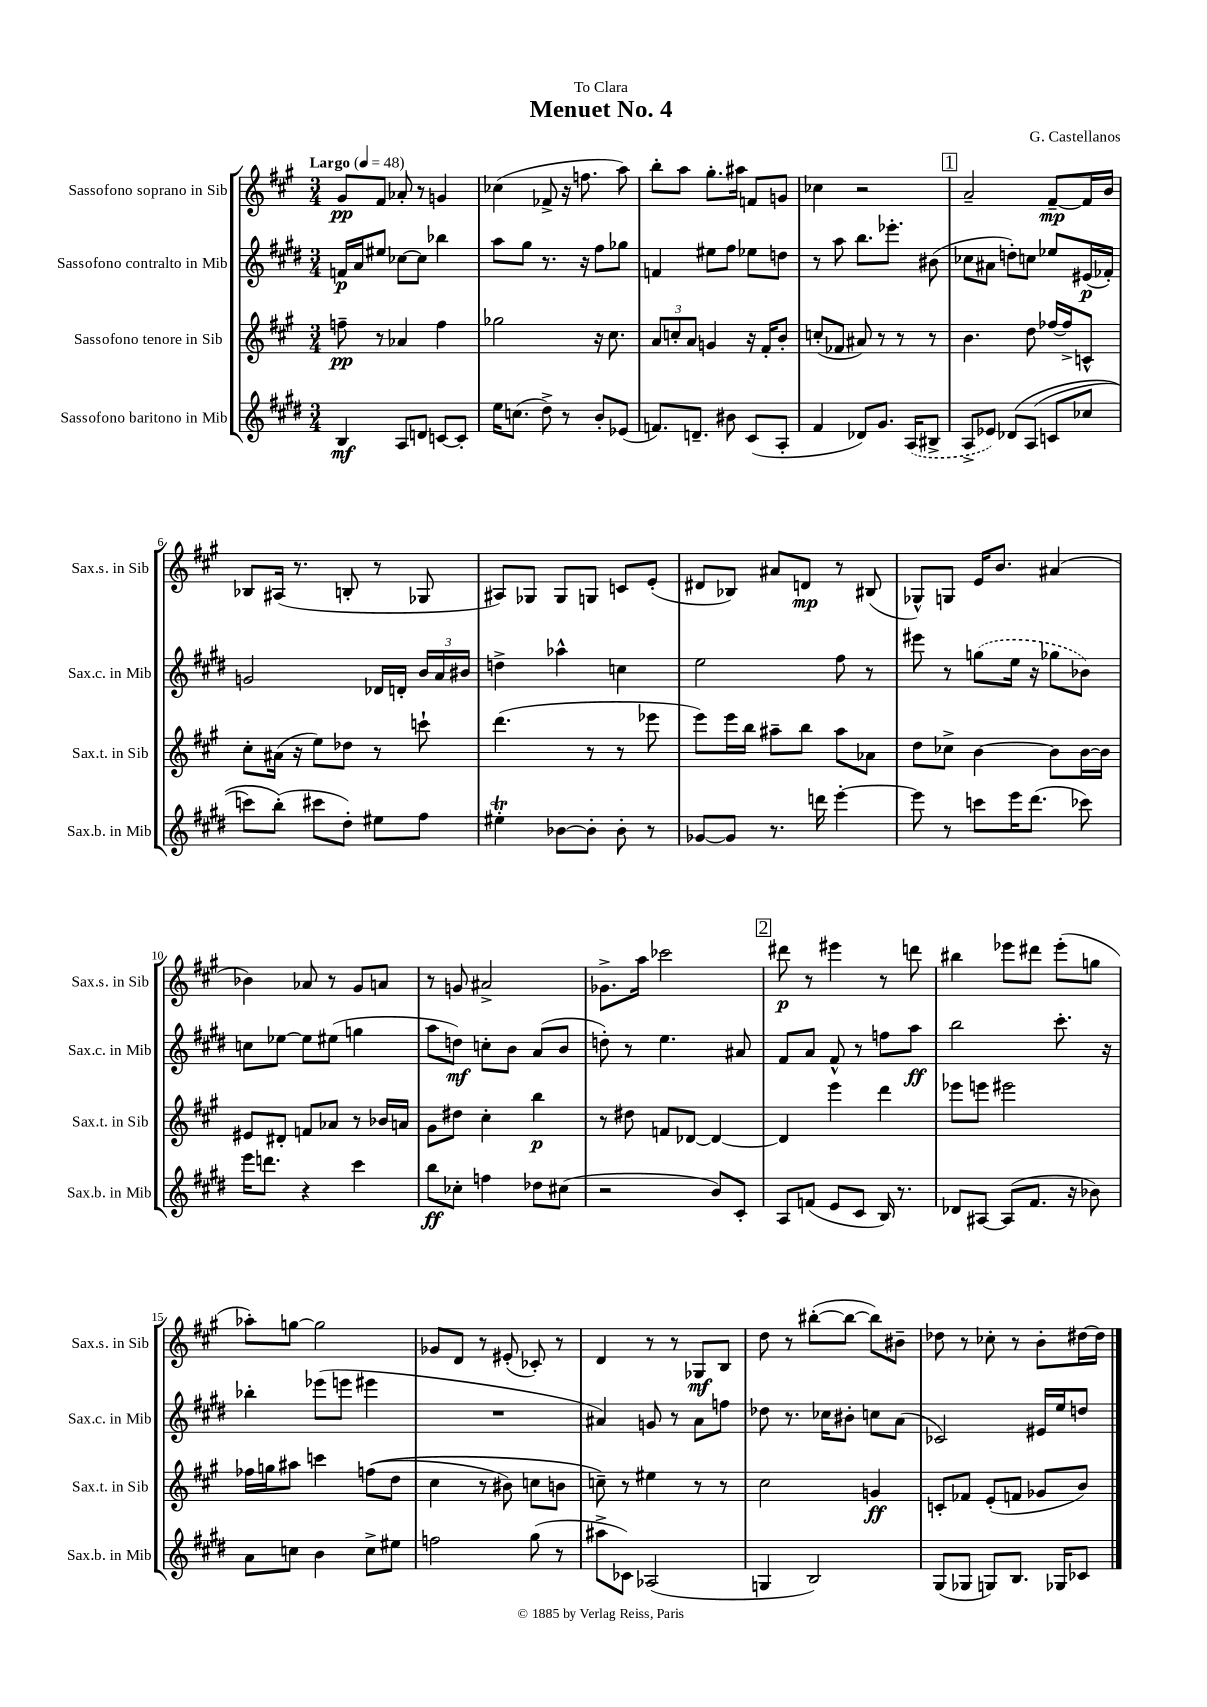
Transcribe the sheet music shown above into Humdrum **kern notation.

**kern	**dynam	**kern	**dynam	**kern	**dynam	**kern	**dynam
*part4	*part4	*part3	*part3	*part2	*part2	*part1	*part1
*staff4	*staff4	*staff3	*staff3	*staff2	*staff2	*staff1	*staff1
*I"Sassofono baritono in Mib	*	*I"Sassofono tenore in Sib	*	*I"Sassofono contralto in Mib	*	*I"Sassofono soprano in Sib	*
*I'Sax.b. in Mib	*	*I'Sax.t. in Sib	*	*I'Sax.c. in Mib	*	*I'Sax.s. in Sib	*
*clefG2	*	*clefG2	*	*clefG2	*	*clefG2	*
*k[f#c#g#d#]	*	*k[f#c#g#]	*	*k[f#c#g#d#]	*	*k[f#c#g#]	*
*M3/4	*	*M3/4	*	*M3/4	*	*M3/4	*
*MM48	*	*MM48	*	*MM48	*	*MM48	*
=1	=1	=1	=1	=1	=1	=1	=1
!	!	!	!	!	!	!LO:TX:a:B:t=Largo	!
4B/	mf	8ffn~\	pp	16fn/LL	p	8g#/L	pp
.	.	.	.	16a/J	.	.	.
.	.	8r	.	8ee#X/J	.	8f#/J	.
8A/L	.	4a-X/	.	[8cc-X\L	.	8a-X'/	.
8dn/J	.	.	.	8cc-\J]	.	8r	.
[8cn/L	.	4ff\	.	4bb-X\	.	4gn/	.
8c'/J]	.	.	.	.	.	.	.
=2	=2	=2	=2	=2	=2	=2	=2
16ee\KL	.	2gg-X\	.	8aa\L	.	(4cc-X\	.
(8.ccn\J	.	.	.	.	.	.	.
.	.	.	.	8gg#\J	.	.	.
8dd#^\)	.	.	.	8.r	.	8f-X^/	.
8r	.	.	.	.	.	16r	.
.	.	.	.	16r	.	8.ffn\	.
8b'/L	.	16r	.	8ff#\L	.	.	.
.	.	8.cc#\	.	.	.	.	.
(8e-X/J	.	.	.	8gg-X\J	.	8aa\)	.
=3	=3	=3	=3	=3	=3	=3	=3
8.fn/L)	.	12a/L	.	4fn/	.	8bb'\L	.
.	.	12ccn'/	.	.	.	.	.
.	.	.	.	.	.	8aa\J	.
.	.	12a/J	.	.	.	.	.
8.dn~/J	.	.	.	.	.	.	.
.	.	4gn/	.	8ee#X\L	.	8.gg#'\L	.
8b#X\	.	.	.	8ff#\J	.	.	.
.	.	.	.	.	.	16aa#X\Jk	.
(8c#/L	.	16r	.	8ee-X\L	.	8fn/L	.
.	.	16f#'/KL	.	.	.	.	.
8A'/J	.	8b'/J	.	8ddn\J	.	8gn/J	.
=4	=4	=4	=4	=4	=4	=4	=4
4f#/	.	(8ccn'/L	.	8r	.	4cc-X\	.
.	.	8f-X/J	.	8aa\	.	.	.
8d-X/L)	.	8a#X/)	.	8.bb\L	.	2r	.
8.g#/J	.	8r	.	.	.	.	.
.	.	.	.	8.eee-X'\J	.	.	.
.	.	8r	.	.	.	.	.
(16A/KL	.	.	.	.	.	.	.
8B#X^/J	.	8r	.	(8b#X\	.	.	.
!!LO:REH:place=s1:t=1
=5	=5	=5	=5	=5	=5	=5	=5
8A^/L	.	4.b\	.	8cc-X\L	.	2a~/	.
8e-X/J)	.	.	.	8a#X\J	.	.	.
(8d-X/L	.	.	.	8ddn'\L)	.	.	.
(8A/J	.	8dd\	.	8ccn\J	.	.	.
8cn/L	.	[16ff-X/LL	.	8ee-X/L	.	[8f#~/L	mp
.	.	16ff-^/J]	.	.	.	.	.
8cc-X/J	.	8cn^^/J	.	(16e#X/L	p	16f#/L]	.
.	.	.	.	16f-X'/JJ)	.	16b/JJ	.
!!LO:LB:g=z
=6	=6	=6	=6	=6	=6	=6	=6
8cccn\L)	.	8cc#'\L	.	2gn/	.	8B-X/L	.
(8bb'\J)	.	(16a#X\Jk	.	.	.	(16A#X/Jk	.
.	.	16r	.	.	.	8.r	.
8ccc#X\L	.	8ee\L)	.	.	.	.	.
8dd#'\J)	.	8dd-X\J	.	.	.	8Bn'/	.
8ee#X\L	.	8r	.	16d-X/LL	.	8r	.
.	.	.	.	16dn'/JJ	.	.	.
8ff#\J	.	8cccn`\	.	24b/LL	.	8G-X/	.
.	.	.	.	24a/	.	.	.
.	.	.	.	24b#X/JJ	.	.	.
=7	=7	=7	=7	=7	=7	=7	=7
4ee#Xt'\	.	(4.ddd\	.	4ddn^\	.	8A#X/L)	.
.	.	.	.	.	.	8G-X/J	.
[8b-X\L	.	.	.	4aa-X^^\	.	8G-/L	.
8b-'\J]	.	8r	.	.	.	8Gn/J	.
8b-'\	.	8r	.	4ccn\	.	8cn/L	.
8r	.	8eee-X\	.	.	.	(8e'/J	.
=8	=8	=8	=8	=8	=8	=8	=8
[8g-X/L	.	8eee\L)	.	2ee\	.	8d#X/L	.
8g-/J]	.	16eee\L	.	.	.	8B-X/J)	.
.	.	16bb\JJ	.	.	.	.	.
8.r	.	8aa#X~\L	.	.	.	8a#X/L	.
.	.	8bb\J	.	.	.	8dn/J	mp
16dddn\	.	.	.	.	.	.	.
[4eee'\	.	8aa#\L	.	8ff#\	.	8r	.
.	.	8a-X\J	.	8r	.	(8B#X/	.
=9	=9	=9	=9	=9	=9	=9	=9
8eee\]	.	8dd\L	.	8eee#X\	.	8G-X^^/L)	.
8r	.	8cc-X^\J	.	8r	.	8Gn/J	.
8cccn\L	.	[4b\	.	(8ggn\L	.	16e/KL	.
.	.	.	.	.	.	8.b/J	.
16eee\K	.	.	.	16ee\Jk	.	.	.
(8.ddd#\J	.	.	.	16r	.	.	.
.	.	8b\L]	.	8gg-X\L	.	(4a#X/	.
8ccc-X\)	.	[16b\L	.	8b-X\J)	.	.	.
.	.	16b\JJ]	.	.	.	.	.
!!LO:LB:g=z
=10	=10	=10	=10	=10	=10	=10	=10
16eee\KL	.	8e#X/L	.	8ccn\L	.	4b-X\)	.
8.dddn\J	.	.	.	.	.	.	.
.	.	8d#X'/J	.	[8ee-X\J	.	.	.
4r	.	8fn/L	.	8ee-\L]	.	8a-X/	.
.	.	8a-X/J	.	(8ee#X\J	.	8r	.
4ccc#\	.	8r	.	4ggn\	.	8g#/L	.
.	.	16b-X/LL	.	.	.	8an/J	.
.	.	16an/JJ	.	.	.	.	.
=11	=11	=11	=11	=11	=11	=11	=11
8bb\L	ff	8g#\L	.	8aa\L	.	8r	.
8cc-X'\J	.	8dd#X\J	.	8ddn\J)	mf	8gn/	.
4ffn\	.	4cc#'\	.	8ccn'\L	.	2a#X^/	.
.	.	.	.	8b\J	.	.	.
8dd-X\L	.	4bb\	p	(8a/L	.	.	.
(8cc#X\J	.	.	.	8b/J	.	.	.
=12	=12	=12	=12	=12	=12	=12	=12
2r	.	8r	.	8ddn'\)	.	8.g-X^\L	.
.	.	8dd#X\	.	8r	.	.	.
.	.	.	.	.	.	16aa\Jk	.
.	.	8fn/L	.	4.ee\	.	2ccc-X\	.
.	.	[8d-X/J	.	.	.	.	.
8b/L)	.	4d-/_	.	.	.	.	.
8c#'/J	.	.	.	8a#X/	.	.	.
!!LO:REH:place=s1:t=2
=13	=13	=13	=13	=13	=13	=13	=13
8A/L	.	4d-/]	.	8f#/L	.	8ddd#X\	p
(8fn/J	.	.	.	8a/J	.	8r	.
8e/L	.	4eee\	.	8f#^^/	.	4eee#X\	.
8c#/J	.	.	.	8r	.	.	.
16B/)	.	4ddd\	.	8ffn\L	.	8r	.
8.r	.	.	.	.	.	.	.
.	.	.	.	8aa\J	ff	8dddn\	.
=14	=14	=14	=14	=14	=14	=14	=14
8d-X/L	.	8eee-X\L	.	2bb\	.	4bb#X\	.
[8A#X/J	.	8eeen\J	.	.	.	.	.
(8A#/L]	.	2eee#X\	.	.	.	8eee-X\L	.
8.f#/J	.	.	.	.	.	8ddd#X\J	.
.	.	.	.	8.ccc#'\	.	(8eee-'\L	.
16r	.	.	.	.	.	.	.
8b-X\)	.	.	.	.	.	8ggn\J	.
.	.	.	.	16r	.	.	.
!!LO:LB:g=z
=15	=15	=15	=15	=15	=15	=15	=15
8a\L	.	16ff-X\LL	.	4bb-X'\	.	8aa-X'\L)	.
.	.	16ggn\J	.	.	.	.	.
8ccn\J	.	8aa#X\J	.	.	.	[8ggn\J	.
4b\	.	4cccn\	.	(8eee-X\L	.	2gg\]	.
.	.	.	.	8eeen\J	.	.	.
8cc^\L	.	((8ffn\L	.	4eee#X\	.	.	.
8ee#X\J	.	8dd\J	.	.	.	.	.
=16	=16	=16	=16	=16	=16	=16	=16
2ffn\	.	4cc#\	.	2.r	.	8g-X/L	.
.	.	.	.	.	.	8d/J	.
.	.	8r	.	.	.	8r	.
.	.	8b#X\)	.	.	.	(8e#X'/	.
(8gg#\	.	8ccn\L	.	.	.	8c-X'/)	.
8r	.	8bn\J	.	.	.	8r	.
=17	=17	=17	=17	=17	=17	=17	=17
8aa#X^\L	.	8ccn~\)	.	4a#X/)	.	4d/	.
8c-X\J)	.	8r	.	.	.	.	.
(2A-X/	.	4ee#X\	.	8gn/	.	8r	.
.	.	.	.	8r	.	8r	.
.	.	8r	.	8a#\L	.	8G-X/L	mf
.	.	8r	.	8ffn\J	.	8B/J	.
=18	=18	=18	=18	=18	=18	=18	=18
4Gn/	.	2cc#\	.	8dd-X\	.	8dd\	.
.	.	.	.	8.r	.	8r	.
2B/)	.	.	.	.	.	([8bb#X'\L	.
.	.	.	.	16cc-X\KL	.	.	.
.	.	.	.	8b#X'\J	.	8bb#\J_	.
.	.	4gn/	ff	8ccn\L	.	8bb#\L])	.
.	.	.	.	(8a\J	.	8b#X~\J	.
=19	=19	=19	=19	=19	=19	=19	=19
(8G#/L	.	8cn'/L	.	2c-X/)	.	8dd-X\	.
8G-X/J	.	8f-X/J	.	.	.	8r	.
8Gn/L)	.	(8e'/L	.	.	.	8cc-X'\	.
8.B/J	.	8fn/J	.	.	.	8r	.
.	.	8g-X/L	.	16e#X/LL	.	8b'\L	.
16G-X/KL	.	.	.	16ee/J	.	.	.
8c-X/J	.	8b/J)	.	8ddn/J	.	[16dd#X\L	.
.	.	.	.	.	.	16dd#\JJ]	.
==	==	==	==	==	==	==	==
*-	*-	*-	*-	*-	*-	*-	*-
